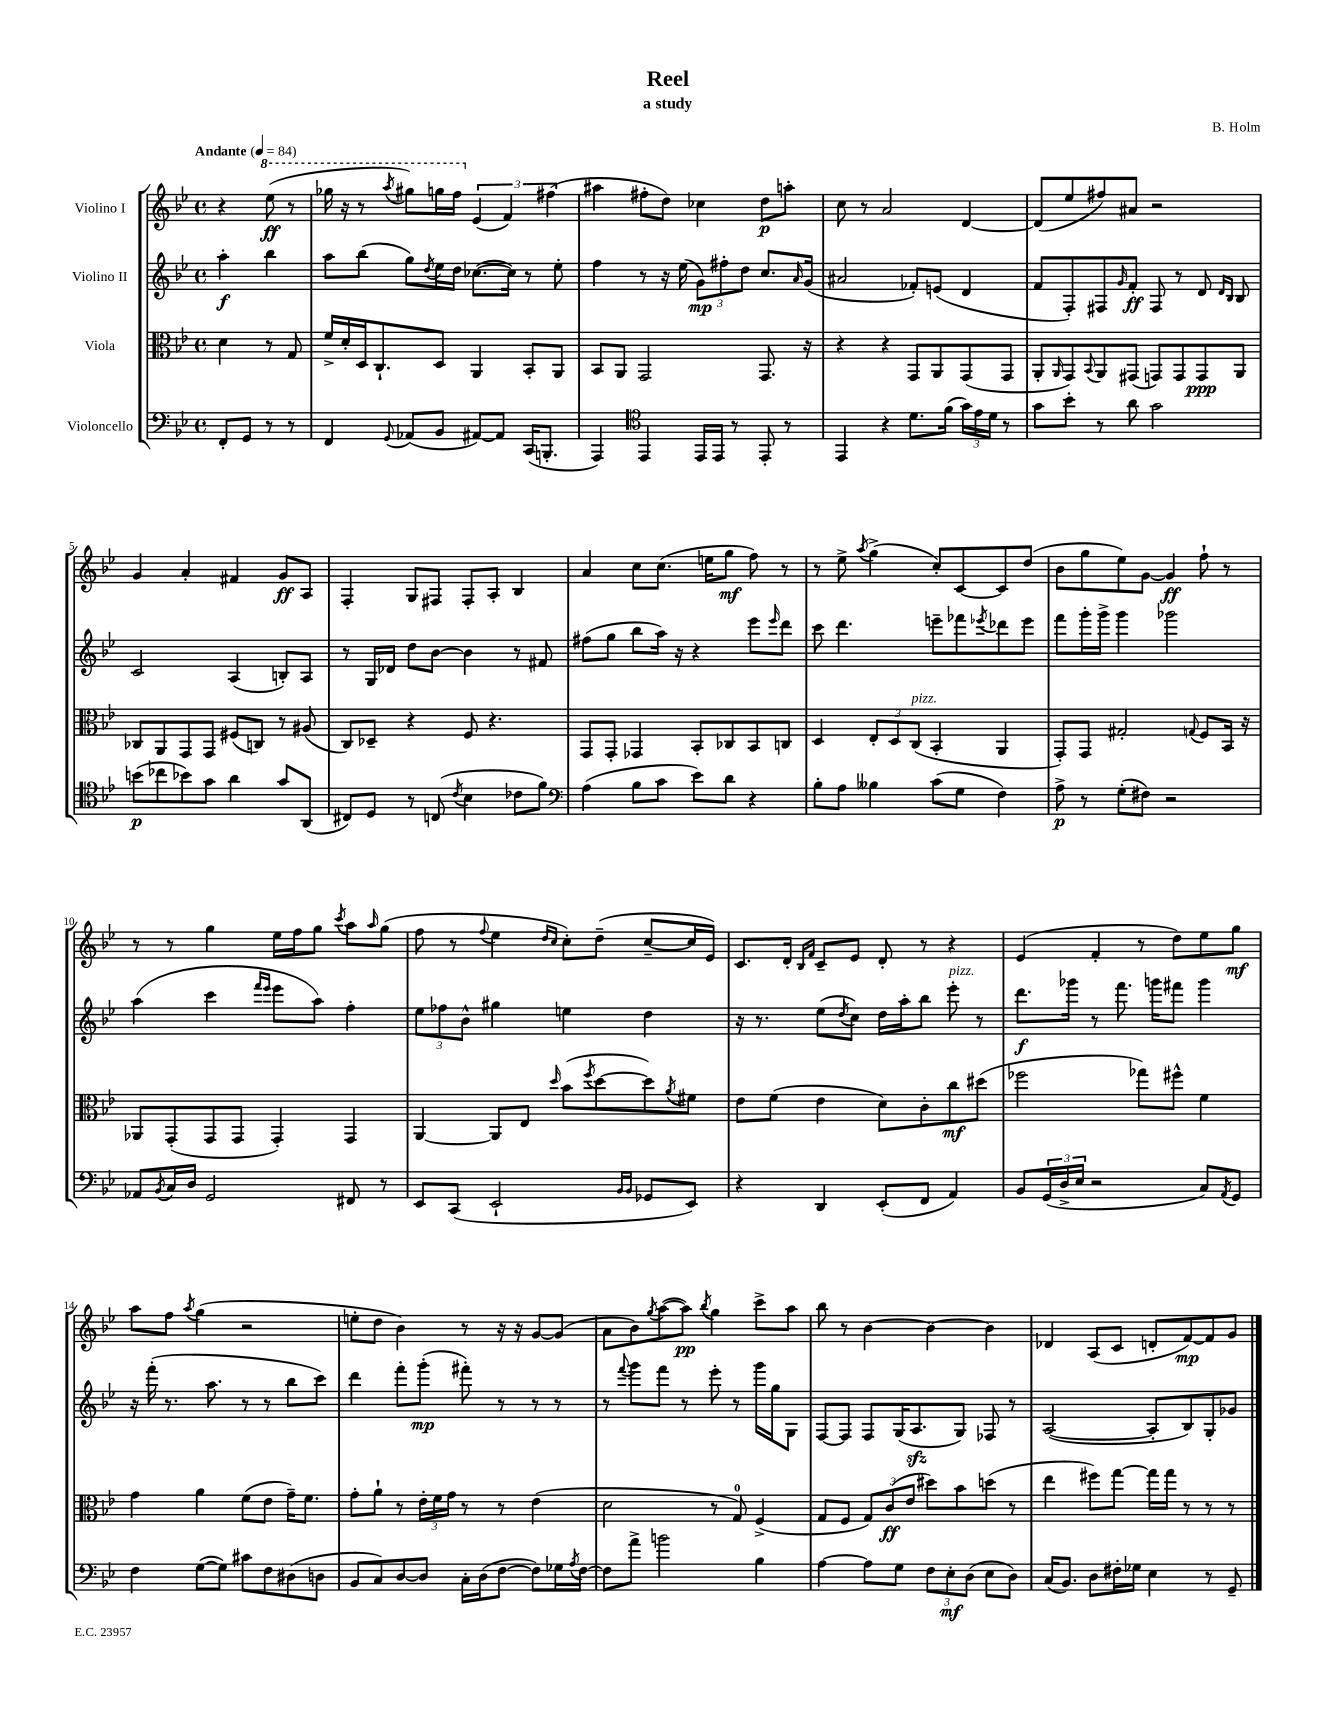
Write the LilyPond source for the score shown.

\header { title = "Reel" composer = "B. Holm" subtitle = "a study" }
<<
\new StaffGroup <<
\new Staff = "s0" \with { instrumentName = "Violino I" } {
    \clef treble \key bes \major \defaultTimeSignature \time 4/4 \partial 2 \tempo "Andante" 4 = 84
    r4 \ottava #1 ees'''8\ff( r8 |
    ges'''16 r16 r8 \acciaccatura { a'''8 } gis'''8) g'''16 f'''16 \ottava #0 \tuplet 3/2 { ees'4( f'4) fis''4( } |
    ais''4 fis''8-. d''8) ces''4 d''8\p a''8-. |
    c''8 r8 a'2 d'4~ |
    d'8( ees''8 fis''8) ais'8 r2 |
    g'4 a'4-. fis'4 g'8\ff a8 |
    f4-. g8 fis8 fis8-. a8-. bes4 |
    a'4 c''8 c''8.( e''16 g''8\mf f''8) r8 |
    r8 ees''8-> \acciaccatura { a''8 } g''4->( c''8-.) c'8~ c'8 d''8( |
    bes'8 g''8 ees''8) g'8~ g'4\ff f''8-! r8 |
    r8 r8 g''4 ees''16 f''16 g''8 \acciaccatura { c'''8 } a''8 \grace { a''16 } g''8( |
    f''8 r8 \appoggiatura { f''8 } ees''4 \grace { d''16 c''16 } c''8-.) d''8--( c''8~-- c''16 ees'16) |
    c'8. d'16-. \grace { bes16 f'16 } c'8-- ees'8 d'8-. r8 r4 |
    ees'4( f'4-. r8 d''8) ees''8 g''8\mf |
    a''8 f''8 \acciaccatura { a''8 } g''4( r2 |
    e''8-. d''8 bes'4) r8 r16 r16 g'8~ g'8( |
    a'8 bes'8) \acciaccatura { g''8 } a''8~( a''8\pp) \acciaccatura { bes''8 } g''4 c'''8-> a''8 |
    bes''8 r8 bes'4~ bes'4~ bes'4 |
    des'4 a8( c'8 d'8-. f'8~\mp) f'8 g'8 \bar "|." |
}
\new Staff = "s1" \with { instrumentName = "Violino II" } {
    \clef treble \key bes \major \defaultTimeSignature \time 4/4 \partial 2
    a''4-.\f bes''4 |
    a''8 bes''8( g''8) \acciaccatura { d''8 } ees''16 d''16 ces''8.~( ces''16) r8 ees''8-. |
    f''4 r8 r16 ees''16( \tuplet 3/2 { g'8\mp) fis''8-. d''8 } c''8. \grace { a'16 } g'16( |
    ais'2 fes'8-.) e'8( d'4 |
    f'8 f8-.) fis8 \grace { g'16 } f'8-.\ff fis8 r8 d'8 \grace { d'16 bes16 } bes8 |
    c'2 a4( b8-.) a8 |
    r8 g16 des'16 d''8 bes'8~ bes'4 r8 fis'8 |
    fis''8( g''8 bes''8 a''16) r16 r4 ees'''8 \grace { ees'''16 } d'''8 |
    c'''8 d'''4. e'''8-- fes'''8 \acciaccatura { ees'''8 } des'''8 ees'''8 |
    f'''8 g'''16-. g'''16-> g'''4 ges'''2 |
    a''4( c'''4 \grace { f'''16 ees'''16 } ees'''8 a''8) f''4-. |
    \tuplet 3/2 { ees''8 fes''8 bes'8-^ } gis''4 e''4 d''4 |
    r16 r8. ees''8( \acciaccatura { d''8 } c''8) d''16 a''16-. bes''8 ees'''8-.^\markup { \italic "pizz." } r8 |
    d'''8.\f ges'''16 r8 f'''8. g'''16 fis'''8 g'''4 |
    r16 f'''16-.( r8. a''8. r8 r8 bes''8 c'''8) |
    d'''4 f'''8-. g'''8-.\mp( fis'''8-.) r8 r8 r8 |
    r8 \appoggiatura { f'''8 } g'''8 f'''8 r8 ees'''8-. r8 g'''16 g''16 g8 |
    f8~ f8 f8 g16( a8.\sfz g8) fes8 r8 |
    a2~( a8-. bes8) g8-. ges'8 \bar "|." |
}
\new Staff = "s2" \with { instrumentName = "Viola" } {
    \clef alto \key bes \major \defaultTimeSignature \time 4/4 \partial 2
    d'4 r8 g8 |
    f'16-> d'16-. d16 c8.-! d8 a,4 bes,8-. a,8 |
    bes,8 a,8 g,2 g,8. r16 |
    r4 r4 g,8 a,8 g,8( g,8 |
    a,8-. \grace { a,16 } g,8) \appoggiatura { bes,8 } a,8 gis,8( g,8) g,8 g,8\ppp a,8 |
    ces8 a,8 g,8 g,8 fis8( c8) r8 ais8( |
    c8) des8-- r4 f8 r4. |
    g,8 g,8-. ges,4 bes,8-. ces8 bes,8 c8 |
    d4 \tuplet 3/2 { ees8-. d8 c8^\markup { \italic "pizz." }( } bes,4-. a,4 |
    g,8-.) g,8 gis2-. \appoggiatura { g8 } f8 bes,16 r16 |
    aes,8 g,8-.( g,8 g,8 g,4-.) g,4 |
    a,4~ a,8 ees8 \grace { d''16 } bes'8( \acciaccatura { f''8 } d''8~ d''8) \acciaccatura { a'8 } fis'8 |
    ees'8 f'8( ees'4 d'8) c'8-. c''8\mf dis''8( |
    fes''2 ges''8) fis''8-^ f'4 |
    g'4 a'4 f'8( ees'8 g'16--) f'8. |
    g'8-. a'8-! r8 \tuplet 3/2 { ees'16-. f'16 g'16 } r8 r8 ees'4( |
    d'2 r8 g8-0) f4->( |
    g8 f8 \tuplet 3/2 { g8) c'8\ff( ees'8 } dis''8) bes'8 d''8( r8 |
    ees''4 fis''8) g''8~ g''16 g''16 r8 r8 r8 \bar "|." |
}
\new Staff = "s3" \with { instrumentName = "Violoncello" } {
    \clef bass \key bes \major \defaultTimeSignature \time 4/4 \partial 2
    f,8-. g,8 r8 r8 |
    f,4 \appoggiatura { g,8 } aes,8( bes,8 ais,8~) ais,8 c,16( b,,8.-. |
    a,,4) \clef tenor ees,4 ees,16 ees,16 r8 ees,8-. r8 |
    ees,4 r4 d'8. f'16( \tuplet 3/2 { g'16) ees'16 d'16 } r8 |
    g'8 bes'8-. r8 a'8 g'2 |
    b'8\p( ces''8 bes'8) g'8 a'4 g'8 a,8( |
    cis8) d8 r8 c8( \acciaccatura { c'8 } bes4 ces'8 f'8) |
    \clef bass a4( bes8 c'8 ees'8) d'8 r4 |
    bes8-. a8 beses4 c'8( g8 f4) |
    a8->\p r8 g8-.( fis8) r2 |
    aes,8 \acciaccatura { bes,8 } c16 d16 g,2 fis,8 r8 |
    ees,8 c,8( ees,2-! \grace { bes,16 bes,16 } ges,8 ees,8) |
    r4 d,4 ees,8-.( f,8 a,4) |
    bes,8 \tuplet 3/2 { g,16( d16-> ees16 } r2 c8) \acciaccatura { a,8 } g,8 |
    f4 g8~( g8) cis'8 f8 dis8( d8 |
    bes,8 c8) d8~ d8 c16-. d16( f8~ f8) ges16 \acciaccatura { a8 } f16~ |
    f8 a'8-> b'2 bes4 |
    a4~ a8 g8 \tuplet 3/2 { f8 ees8-.\mf d8( } ees8 d8) |
    c16( bes,8.) d8 fis16-. ges16 ees4 r8 g,8-- \bar "|." |
}
>>
>>
